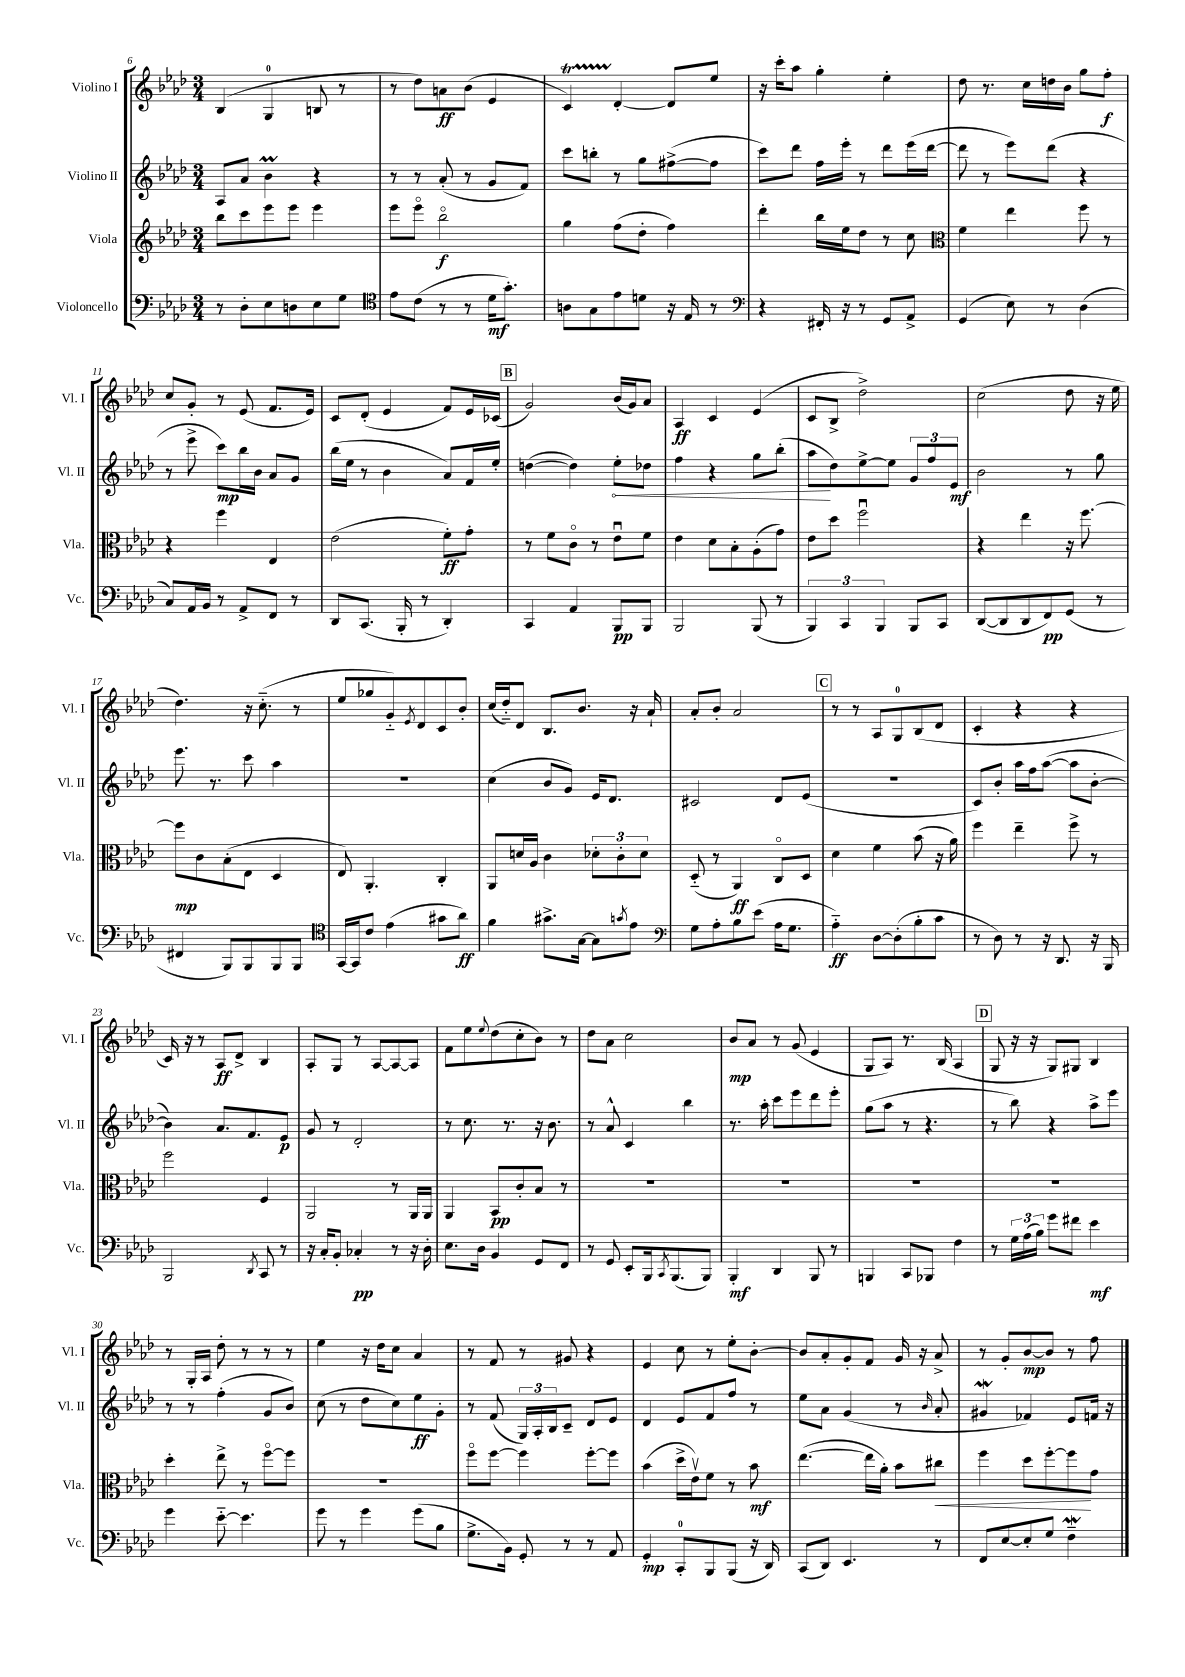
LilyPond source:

<<
\new StaffGroup <<
\new Staff = "s0" \with { instrumentName = "Violino I" shortInstrumentName = "Vl. I" } {
    \clef treble \key aes \major \numericTimeSignature \time 3/4
    bes4( g4-0 b8 r8 |
    r8 des''8) a'8\ff bes'8( ees'4 |
    c'4\startTrillSpan) des'4~-.\stopTrillSpan des'8 ees''8 |
    r16 c'''16-. aes''8 g''4-. ees''4-. |
    des''8 r8. c''16 d''16 bes'16 g''8 f''8-.\f |
    c''8 g'8-. r8 ees'8( f'8. ees'16) |
    c'8 des'8-.( ees'4 f'8) ees'16 ces'16( |
    \mark \markup { \box "B" } g'2) bes'16( g'16) aes'8 |
    aes4\ff c'4 ees'4( |
    c'8 bes8-> des''2->) |
    c''2( des''8 r16 ees''16 |
    des''4.) r16 c''8.-_( r8 |
    ees''8 ges''8 g'8-_) \acciaccatura { ees'8 } des'8 c'8 bes'8-. |
    c''16( des''16-_) des'8 bes8. bes'8. r16 aes'16-! |
    aes'8-. bes'8-. aes'2 |
    \mark \markup { \box "C" } r8 r8 aes8 g8-0 bes8( des'8 |
    c'4-. r4 r4 |
    c'16) r16 r8 aes8\ff des'8-> bes4 |
    aes8-. g8 r8 aes8~ aes8~ aes8 |
    f'8 ees''8 \appoggiatura { ees''8 } des''8( c''8-. bes'8) r8 |
    des''8 aes'8 c''2 |
    bes'8\mp aes'8 r8 g'8( ees'4 |
    g8 aes8) r8. bes16( aes4 |
    \mark \markup { \box "D" } g8 r16 r16 g8) gis8 bes4 |
    r8 g16-. aes16 des''8-. r8 r8 r8 |
    ees''4 r16 des''16 c''8 aes'4 |
    r8 f'8 r8 gis'8 r4 |
    ees'4 c''8 r8 ees''8-. bes'8~-. |
    bes'8 aes'8-. g'8-. f'8 g'16 r16 aes'8-> |
    r8 g'8-. bes'8~\mp bes'8 r8 f''8 \bar "|." |
}
\new Staff = "s1" \with { instrumentName = "Violino II" shortInstrumentName = "Vl. II" } {
    \clef treble \key aes \major \numericTimeSignature \time 3/4
    aes8 aes'8 bes'4\prall r4 |
    r8 r8 aes'8-.( r8 g'8 f'8) |
    c'''8 b''8-. r8 g''8 fis''8~->( fis''8 |
    c'''8) des'''8 f''16 ees'''16-. r8 des'''8 ees'''16( des'''16~ |
    des'''8 r8 ees'''8) des'''8( r4 |
    r8 ees'''8-> c'''8\mp) bes''16 bes'16 aes'8 g'8 |
    bes''16( ees''16 r8 bes'4 aes'8) f'16 ees''16-. |
    \mark \markup { \box "B" } d''4~( d''4) \once \override Hairpin.circled-tip = ##t ees''8-.\< des''8 |
    f''4 r4 g''8 bes''8-.( |
    aes''8\! des''8) ees''8~-> ees''8 \tuplet 3/2 { g'8 f''8 ees'8\mf } |
    bes'2 r8 g''8 |
    ees'''8. r8. c'''8 aes''4 |
    R2. |
    c''4( bes'8 g'8) ees'16 des'8. |
    cis'2 des'8 ees'8( |
    \mark \markup { \box "C" } R2. |
    c'8) bes'8-. aes''16 f''16 aes''8~( aes''8 bes'8~-. |
    bes'4) aes'8. f'8. ees'8\p |
    g'8 r8 des'2-. |
    r8 c''8. r8. r16 bes'8. |
    r8 aes'8-^ c'4 bes''4 |
    r8. aes''16-. c'''8 ees'''8 des'''8 ees'''8-. |
    g''8( aes''8 r8 r4. |
    \mark \markup { \box "D" } r8 bes''8) r4 aes''8-> ees'''8 |
    r8 r8 f''4-.( g'8 bes'8) |
    c''8( r8 des''8 c''8) ees''8\ff g'8-. |
    r8 f'8( \tuplet 3/2 { g16) aes16-. bes16 } c'8-- des'8 ees'8 |
    des'4 ees'8 f'8 f''8 r8 |
    ees''8 aes'8 g'4( r8 \grace { bes'16 } aes'8-. |
    gis'4\mordent fes'4) ees'8 f'16 r16 \bar "|." |
}
\new Staff = "s2" \with { instrumentName = "Viola" shortInstrumentName = "Vla." } {
    \clef treble \key aes \major \numericTimeSignature \time 3/4
    bes''8 c'''8 ees'''8 ees'''8 ees'''4 |
    ees'''8 ees'''8\flageolet bes''2\flageolet\f |
    g''4 f''8( des''8-. f''4) |
    des'''4-. bes''16 ees''16 des''8 r8 c''8 |
    \clef alto f'4 ees''4 f''8 r8 |
    r4 f''4 ees4 |
    ees'2( f'8-.\ff) g'8-. |
    \mark \markup { \box "B" } r8 f'8 c'8\flageolet r8 ees'8\downbow f'8 |
    ees'4 des'8 bes8-. aes8-.( g'8) |
    ees'8 des''8 f''2\downbow |
    r4 ees''4 r16 f''8.~ |
    f''8\mp c'8 bes8-.( ees8 des4 |
    ees8) aes,4.-. c4-. |
    aes,8 d'16 aes16 c'4 \tuplet 3/2 { des'8-. c'8-. des'8 } |
    des8-_( r8 aes,4\ff) c8\flageolet des8 |
    \mark \markup { \box "C" } des'4 f'4 bes'8( r16 aes'16) |
    f''4 ees''4-- f''8-> r8 |
    f''2 f4 |
    aes,2 r8 aes,16 aes,16 |
    aes,4 bes,8\pp c'8-. bes8 r8 |
    R2. |
    R2. |
    R2. |
    \mark \markup { \box "D" } R2. |
    des''4-. ees''8-> r8 f''8~\flageolet f''8 |
    r2. |
    f''8\flageolet f''8~ f''4 f''8~-. f''8 |
    bes'4( des''16-> ees'16\upbow) f'8 r8 bes'8\mf |
    ees''4.~( ees''16 aes'16-.) bes'8 cis''8\< |
    f''4 des''8 f''8~-. f''8\! g'8 \bar "|." |
}
\new Staff = "s3" \with { instrumentName = "Violoncello" shortInstrumentName = "Vc." } {
    \clef bass \key aes \major \numericTimeSignature \time 3/4
    r8 des8-. ees8 d8 ees8 g8 |
    \clef tenor ees'8 c'8( r8 r8 des'16\mf g'8.-.) |
    a8 g8 ees'8 d'8 r16 ees16 r8 |
    \clef bass r4 fis,16-. r16 r8 g,8 aes,8-> |
    g,4( ees8) r8 des4( |
    c8) aes,16 bes,16 r8 aes,8-> f,8 r8 |
    des,8 c,8.( bes,,16-. r8 des,4-.) |
    \mark \markup { \box "B" } c,4 aes,4 bes,,8\pp bes,,8 |
    bes,,2 bes,,8( r8 |
    \tuplet 3/2 { bes,,4) c,4 bes,,4 } bes,,8 c,8 |
    des,8~( des,8 des,8 f,8\pp) g,8( r8 |
    fis,4 bes,,8) bes,,8 bes,,8 bes,,8 |
    \clef tenor g,16~ g,16 c'8 ees'4( gis'8 aes'8\ff) |
    f'4 gis'8.-> g16~ g8 \acciaccatura { g'8 } ees'8 |
    \clef bass g8 aes8-. bes8 ees'8( aes16 g8. |
    \mark \markup { \box "C" } aes4-_\ff) des8~ des8-.( bes8-. c'8 |
    r8 des8) r8 r16 des,8. r16 bes,,16 |
    bes,,2 \acciaccatura { des,8 } c,8 r8 |
    r16 c16-. bes,8-. ces4-.\pp r8 r16 des16-. |
    ees8. des16 bes,4 g,8 f,8 |
    r8 g,8 ees,8-. bes,,16 \acciaccatura { c,8 } bes,,8.( bes,,8) |
    bes,,4-.\mf des,4 bes,,8 r8 |
    b,,4 c,8 bes,,8 f4 |
    \mark \markup { \box "D" } r8 \tuplet 3/2 { g16 aes16( bes16) } g'8 fis'8 ees'4\mf |
    g'4 ees'8~-_ ees'4. |
    g'8 r8 g'4 g'8( bes8 |
    g8.-> bes,16) g,8-. r8 r8 aes,8 |
    g,4-.\mp c,8-0-. bes,,8 bes,,8( r16 des,16) |
    c,8( des,8) ees,4. r8 |
    f,8 ees8~ ees8-. g8 f4--\mordent \bar "|." |
}
>>
>>
\layout { \context { \Score currentBarNumber = #6 } }
